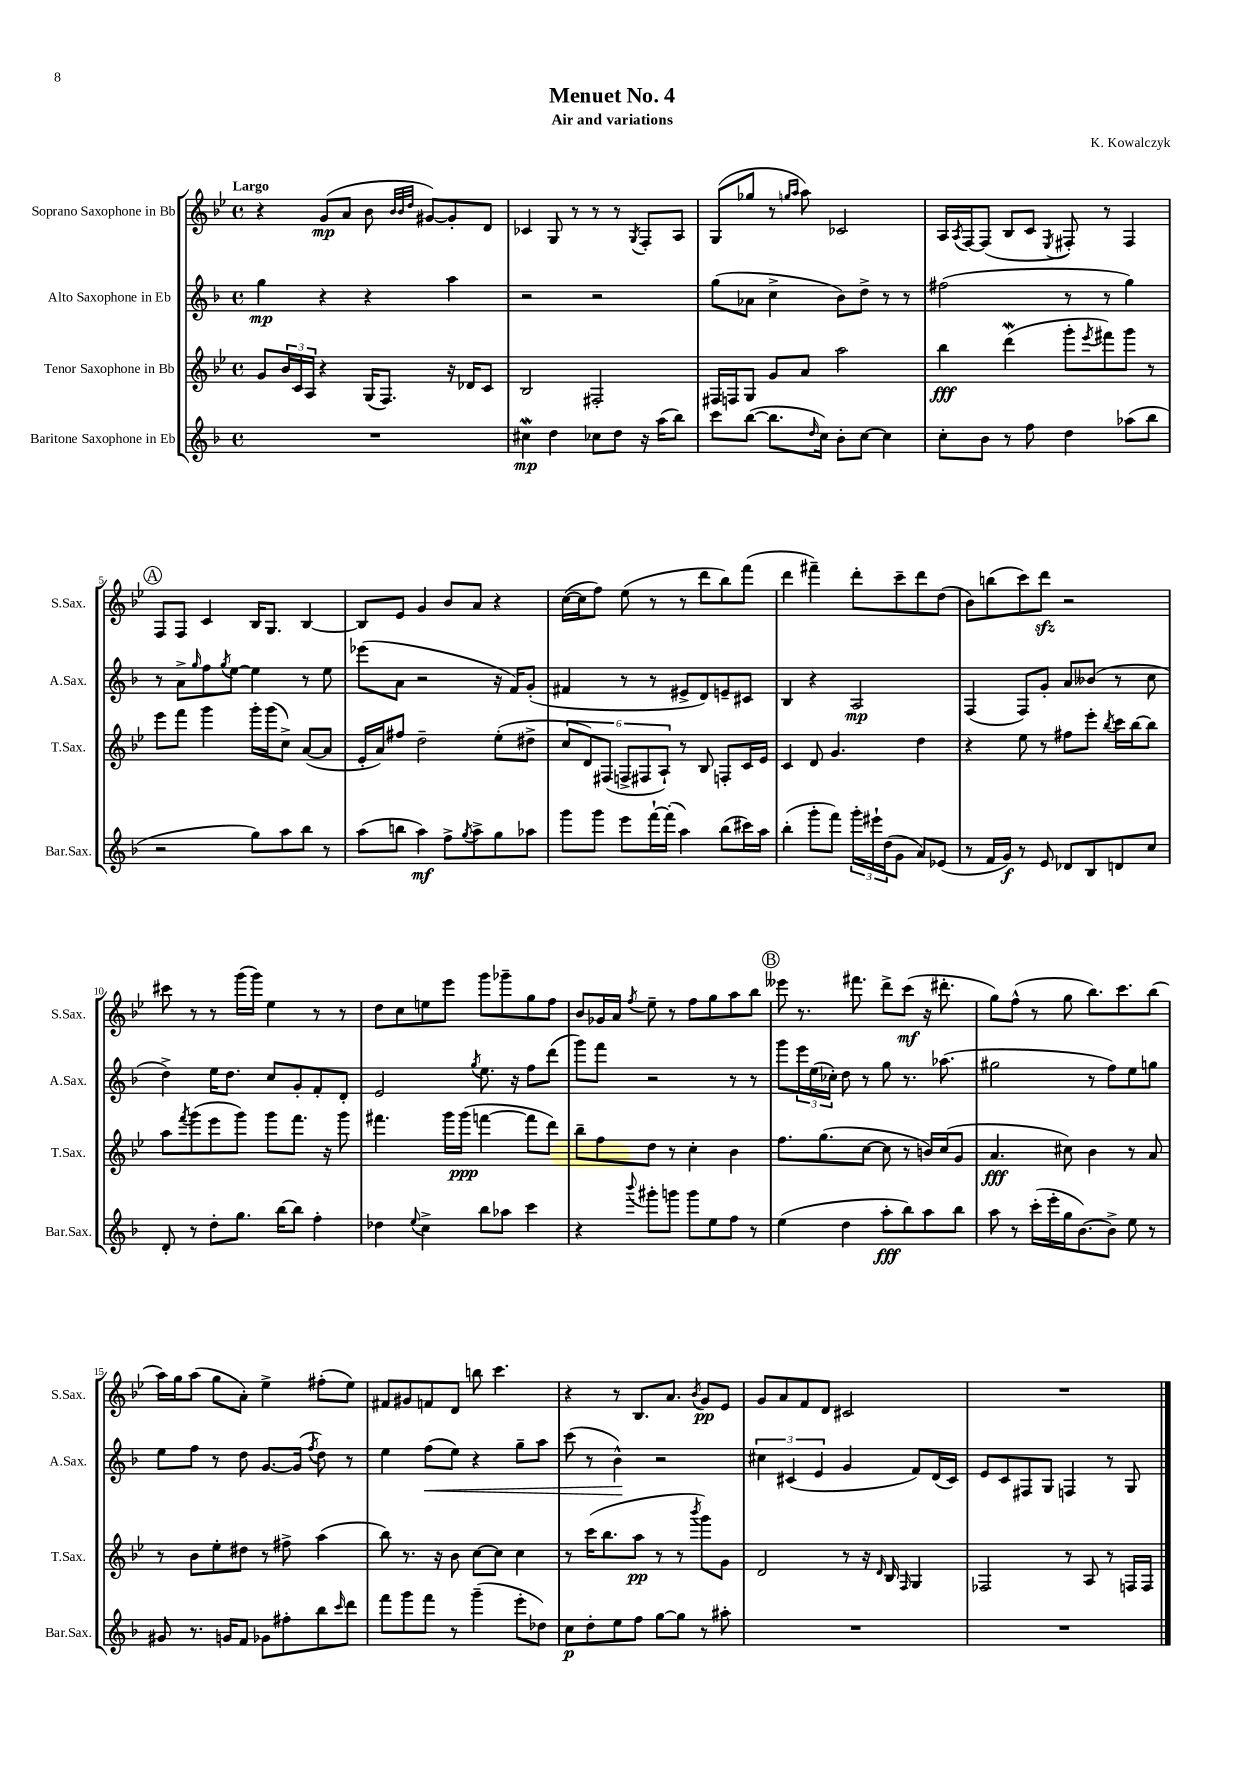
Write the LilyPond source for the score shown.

\header { title = "Menuet No. 4" composer = "K. Kowalczyk" subtitle = "Air and variations" }
<<
\new StaffGroup <<
\new Staff = "s0" \with { instrumentName = "Soprano Saxophone in Bb" shortInstrumentName = "S.Sax." } {
    \clef treble \key bes \major \defaultTimeSignature \time 4/4 \tempo "Largo"
    r4 g'8\mp( a'8 bes'8 \grace { bes'32 bes'32 d''32 } gis'8~) gis'8-. d'8 |
    ces'4 g8 r8 r8 r8 \acciaccatura { g8 } f8-. a8 |
    g8( ges''8 r8 \grace { g''16 a''16 } a''8) ces'2 |
    a16 \acciaccatura { a8 } f16~ f8( bes8 c'8 \acciaccatura { ees8 } fis8-.) r8 fis4 |
    \mark \markup { \circle "A" } f8 f8 c'4 bes16 g8. bes4~ |
    bes8 ees'8 g'4 bes'8 a'8 r4 |
    c''16~( c''16 f''8) ees''8( r8 r8 d'''8 bes''8) f'''8( |
    d'''4 fis'''4--) d'''8-. c'''8-- d'''8 d''8( |
    bes'8) b''8( c'''8) d'''8\sfz r2 |
    cis'''8 r8 r8 g'''16( g'''16) ees''4 r8 r8 |
    d''8 c''8 e''8 ees'''8 g'''8 ges'''8-- g''8 f''8 |
    bes'8 ges'16 a'16 \acciaccatura { f''8 } ees''8-- r8 f''8 g''8 a''8 bes''8 |
    \mark \markup { \circle "B" } eeses'''8 r8. fis'''8. d'''8-> c'''8\mf( r16 dis'''8.-. |
    g''8) f''8-^( r8 g''8 bes''8.) c'''8. bes''8( |
    a''16) g''16 a''8( g''8 a'8-.) ees''4-> fis''8-.( ees''8) |
    fis'8 gis'8 f'8 d'8 b''8 c'''4. |
    r4 r8 bes8. a'8. \acciaccatura { bes'8 } g'8\pp ees'8 |
    g'8 a'8 f'8 d'8 cis'2 |
    R1 \bar "|." |
}
\new Staff = "s1" \with { instrumentName = "Alto Saxophone in Eb" shortInstrumentName = "A.Sax." } {
    \clef treble \key f \major \defaultTimeSignature \time 4/4
    g''4\mp r4 r4 a''4 |
    r2 r2 |
    g''8( aes'8 c''4-> bes'8) d''8-> r8 r8 |
    fis''2( r8 r8 g''4) |
    \mark \markup { \circle "A" } r8 a'8-> \grace { g''16 } f''8 \acciaccatura { g''8 } e''8~ e''4 r8 e''8 |
    ees'''8( a'8 r2 r16 f'16) g'8-.( |
    fis'4 r8 r8 eis'8-> d'8) e'8-- cis'8 |
    bes4 r4 a2\mp |
    f4( f8) g'8-. a'8 beses'8( r8 c''8 |
    d''4->) e''16 d''8. c''8 g'8-. f'8-. d'8-. |
    e'2 \acciaccatura { g''8 } e''8. r16 f''8 d'''8( |
    g'''8) f'''8 r2 r8 r8 |
    \mark \markup { \circle "B" } g'''8 \tuplet 3/2 { e'''16 e''16( ces''16-.) } d''8 r8 g''8 r8. aes''8.( |
    gis''2 r8 f''8) e''8 g''8 |
    e''8 f''8 r8 d''8 g'8.~ g'16( \acciaccatura { f''8 } d''8) r8 |
    e''4 f''8\<( e''8) r4 g''8-- a''8 |
    c'''8( r8 bes'4-^\!) r2 |
    \tuplet 3/2 { cis''4 cis'4( e'4 } g'4 f'8) d'16( cis'16) |
    e'8 c'8 fis8 g8 f4 r8 g8 \bar "|." |
}
\new Staff = "s2" \with { instrumentName = "Tenor Saxophone in Bb" shortInstrumentName = "T.Sax." } {
    \clef treble \key bes \major \defaultTimeSignature \time 4/4
    g'8 \tuplet 3/2 { bes'16 c'16 a16 } r4 g16( f8.) r16 des'16 c'8 |
    bes2 fis2-. |
    fis16 f16 g8 g'8 a'8 a''2 |
    bes''4\fff d'''4\mordent( g'''8-. \acciaccatura { ees'''8 } fis'''8) g'''8 r8 |
    \mark \markup { \circle "A" } ees'''8 f'''8 g'''4 g'''16-. g'''16( c''8->) a'8~( a'8 |
    ees'16-. a'16) fis''8 d''2-- ees''8-.( dis''8-> |
    \tuplet 6/4 { c''8 d'8) fis8( f8-> fis8 a8-!) } r8 bes8 f8-. c'16 ees'16 |
    c'4 d'8 g'4. d''4 |
    r4 ees''8 r8 fis''8 ees'''8-. \acciaccatura { bes''8 } c'''16 bes''16~ bes''8 |
    a''8 \acciaccatura { f'''8 } g'''8( ees'''8 g'''8) g'''8 f'''8. r16 g'''8 |
    fis'''4. g'''16 g'''16\ppp( f'''4~ f'''8 d'''8) |
    bes''8-- f''8 d''8 r8 c''4-. bes'4 |
    \mark \markup { \circle "B" } f''8. g''8.( c''8~ c''8 r8 b'16) c''16( g'8 |
    a'4.\fff cis''8) bes'4 r8 a'8 |
    r8 bes'8 ees''8-. dis''8 r8 fis''8-> a''4( |
    bes''8) r8. r16 bes'8 c''8~ c''8 c''4 |
    r8 c'''16( bes''8. a''8\pp r8 r8 \acciaccatura { bes'''8 } g'''8) g'8 |
    d'2 r8 r16 \grace { d'16 } bes16 \grace { f16 } g4 |
    fes2 r8 a8 r8 f16 f16 \bar "|." |
}
\new Staff = "s3" \with { instrumentName = "Baritone Saxophone in Eb" shortInstrumentName = "Bar.Sax." } {
    \clef treble \key f \major \defaultTimeSignature \time 4/4
    R1 |
    cis''4\mordent\mp d''4 ces''8 d''8 r16 a''16( bes''8) |
    c'''8 bes''8~( bes''8. \grace { d''16 } c''16) bes'8-. c''8~ c''4 |
    c''8-. bes'8 r8 f''8 d''4 aes''8( bes''8 |
    \mark \markup { \circle "A" } r2 g''8) a''8 bes''8 r8 |
    a''8( b''8 a''4\mf) f''8-> \acciaccatura { g''8 } a''8-> g''8 aes''8 |
    g'''8 g'''8 e'''8 f'''16~-! f'''16-.( a''4) bes''8( cis'''16) a''16 |
    bes''4-.( g'''8-. f'''8) \tuplet 3/2 { g'''16-. eis'''16-! d''16( } g'8 a'8) ees'8( |
    r8 f'16 g'16\f) r8 e'8 des'8 bes8 d'8 c''8 |
    d'8-. r8 d''8-. g''8. bes''16~ bes''8 f''4-. |
    des''4 \appoggiatura { e''8 } c''4-> bes''8 aes''8 c'''4 |
    r4 \appoggiatura { bes'''8 } gis'''8-. g'''8 g'''8 e''8 f''8 r8 |
    \mark \markup { \circle "B" } e''4( d''4 a''8-.\fff bes''8) a''8 bes''8 |
    a''8 r8 c'''16-.( e'''16-. g''16 bes'8.~) bes'8-> e''8 r8 |
    gis'8 r8. g'16 f'8 ges'8 fis''8-. bes''8 \grace { c'''16 } d'''8 |
    f'''8 g'''8 f'''8 r8 g'''4--( e'''8-. des''8) |
    c''8\p d''8-. e''8 f''8 g''8~ g''8 r8 ais''8-. |
    R1 |
    R1 \bar "|." |
}
>>
>>
